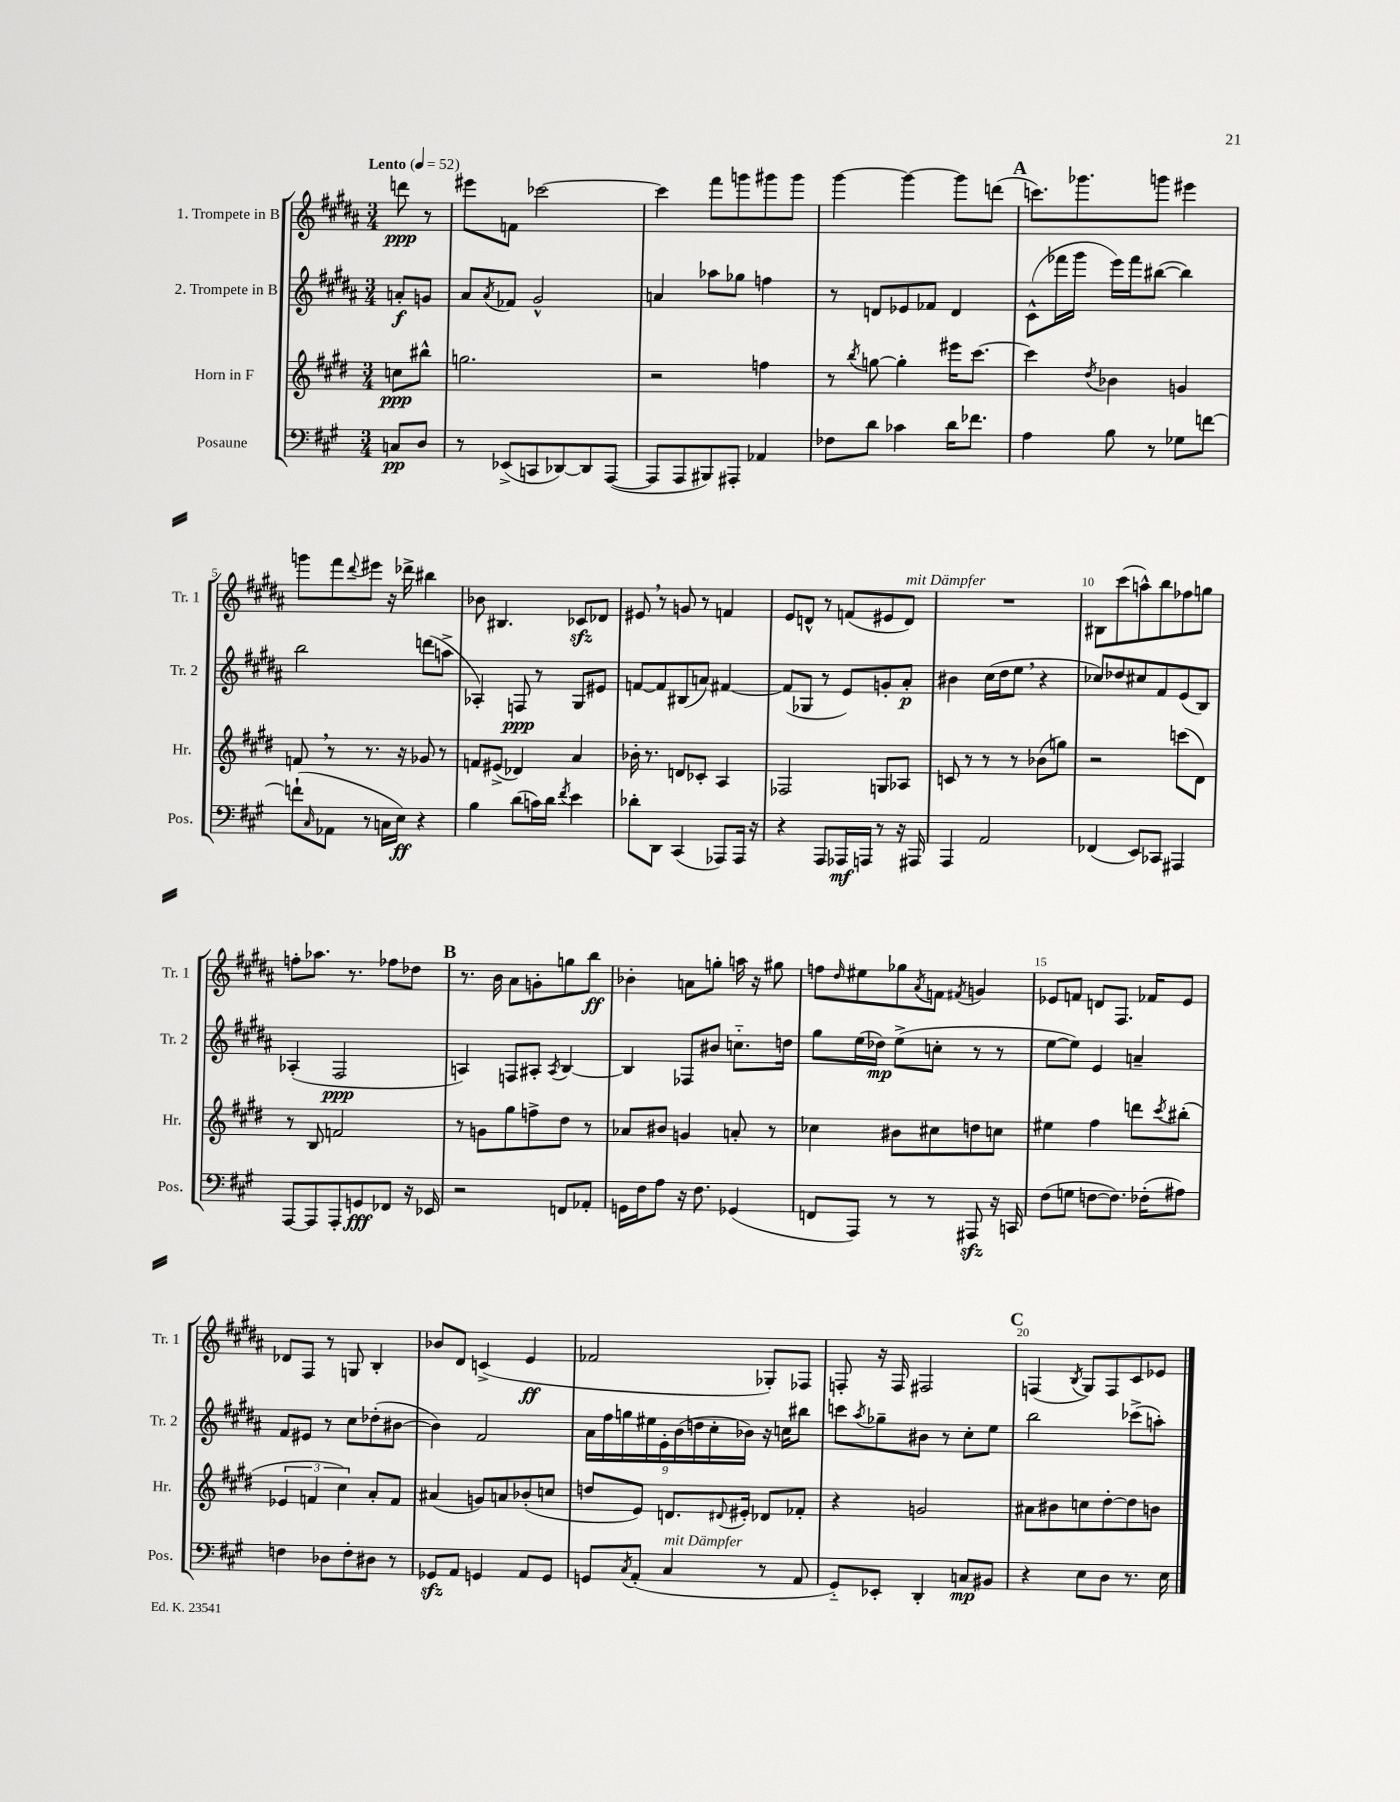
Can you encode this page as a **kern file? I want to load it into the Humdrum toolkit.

**kern	**dynam	**kern	**dynam	**kern	**dynam	**kern	**dynam
*part4	*part4	*part3	*part3	*part2	*part2	*part1	*part1
*staff4	*staff4	*staff3	*staff3	*staff2	*staff2	*staff1	*staff1
*I"Posaune	*	*I"Horn in F	*	*I"2. Trompete in B	*	*I"1. Trompete in B	*
*I'Pos.	*	*I'Hr.	*	*I'Tr. 2	*	*I'Tr. 1	*
*clefF4	*	*clefG2	*	*clefG2	*	*clefG2	*
*k[f#c#g#]	*	*k[f#c#g#d#]	*	*k[f#c#g#d#a#]	*	*k[f#c#g#d#a#]	*
*M3/4	*	*M3/4	*	*M3/4	*	*M3/4	*
*MM52	*	*MM52	*	*MM52	*	*MM52	*
=	=	=	=	=	=	=	=
!	!	!	!	!	!	!LO:TX:a:B:t=Lento	!
8Cn/L	pp	8ccn\L	ppp	8an'/L	f	8dddn\	ppp
8D/J	.	8bb#X^^\J	.	8gn/J	.	8r	.
=1	=1	=1	=1	=1	=1	=1	=1
8r	.	2.ggn\	.	8a#/L	.	8eee#X\L	.
.	.	.	.	8qa#/	.	.	.
(8EE-X^/L	.	.	.	8f-X/J	.	8fn\J	.
8CCn/	.	.	.	2g#^^/	.	[2ccc-X\	.
[8DD-X/)	.	.	.	.	.	.	.
8DD-/]	.	.	.	.	.	.	.
([8AAA/J	.	.	.	.	.	.	.
=2	=2	=2	=2	=2	=2	=2	=2
8AAA/L]	.	2r	.	4an/	.	4ccc-\]	.
8AAA/	.	.	.	.	.	.	.
8BBB#X/)	.	.	.	8aa-X\L	.	8fff#\L	.
8AAA#X'/J	.	.	.	8gg-X\J	.	8gggn\	.
4AA-X/	.	4ffn\	.	4ffn\	.	8ggg#X\	.
.	.	.	.	.	.	8ggg#\J	.
=3	=3	=3	=3	=3	=3	=3	=3
8F-X\L	.	8r	.	8r	.	[4ggg#\	.
.	.	8qbb/	.	.	.	.	.
8d\J	.	[8ggn\	.	8dn/L	.	.	.
4c-X\	.	4gg'\]	.	8e-X/	.	4ggg#\_	.
.	.	.	.	8f-X/J	.	.	.
16d\KL	.	16eee#X\KL	.	4d/	.	8ggg#\L]	.
8.f-X\J	.	[8.ccc#\J	.	.	.	.	.
.	.	.	.	.	.	(8dddn\J	.
!!LO:REH:place=s1:t=A
=4	=4	=4	=4	=4	=4	=4	=4
4A\	.	4ccc#\]	.	(8c#^^\L	.	8.cccn\L)	.
.	.	.	.	16fff-X\L	.	.	.
.	.	.	.	16ggg#\JJ	.	8.ggg-X\	.
.	.	8qdd#/	.	.	.	.	.
8B\	.	4b-X\	.	16eee\LL)	.	.	.
.	.	.	.	16fff-\J	.	.	.
8r	.	.	.	([8bb#X\J	.	8gggn\J	.
8G-X\L	.	4gn/	.	4bb#\])	.	4eee#X\	.
[8fn\J	.	.	.	.	.	.	.
!!LO:LB:g=z
=5	=5	=5	=5	=5	=5	=5	=5
(8fn`\L]	.	8fn,/	.	2bb\	.	8gggn\L	.
16qqC#/	.	.	.	.	.	.	.
8AA-X\J	.	8r	.	.	.	8fff#\	.
.	.	.	.	.	.	8qqddd#/	.
8r	.	8.r	.	.	.	8eee#X\J	.
16Cn\LL	.	.	.	.	.	16r	.
16E\JJ)	ff	16r	.	.	.	16ddd-X^\	.
4r	.	8g-X/	.	(8dddn\L	.	4bb#X\	.
.	.	8r	.	8aan^\J	.	.	.
=6	=6	=6	=6	=6	=6	=6	=6
4B\	.	8fn/L	.	4A-X'/)	.	8b-X\	.
.	.	(8e#X^/J	.	.	.	4.B#X/	.
(8d\L	.	4d-X/)	.	8Fn/	ppp	.	.
16cn\L)	.	.	.	8r	.	.	.
16d\JJ	.	.	.	.	.	.	.
8qf#/	.	.	.	.	.	.	.
4e\	.	4a/	.	8G#/L	.	8c-Xzz/L	.
.	.	.	.	8e#X/J	.	8d-X/J	.
=7	=7	=7	=7	=7	=7	=7	=7
8d-X'\L	.	16b-X'\	.	[8fn/L	.	8e#X,/	.
.	.	8.r	.	.	.	.	.
8DD\J	.	.	.	8f/]	.	8r	.
(4CC#/	.	8dn/L	.	(8B#X/	.	8gn/	.
.	.	8c-X'/J	.	8an/J)	.	8r	.
8AAA-X/L)	.	4A/	.	[4f#X/	.	4fn/	.
16AAA-/Jk	.	.	.	.	.	.	.
16r	.	.	.	.	.	.	.
=8	=8	=8	=8	=8	=8	=8	=8
4r	.	2F-X/	.	(8f#/L]	.	8e/L	.
.	.	.	.	8G-X/J	.	8dn^^/J	.
8AAA/L	.	.	.	8r	.	8r	.
16AAA-X/L	mf	.	.	8e/L)	.	(8fn/L	.
16AAAn/JJ	.	.	.	.	.	.	.
8r	.	8Gn/L	.	8gn'/	.	8e#X/	.
!	!	!	!	!	!	!LO:TX:a:i:t=mit Dämpfer	!
16r	.	8A-X/J	.	8a#'/J	p	8d/J)	.
16AAA#X/	.	.	.	.	.	.	.
=9	=9	=9	=9	=9	=9	=9	=9
4AAA/	.	8cn/	.	4b#X\	.	2.r	.
.	.	8r	.	.	.	.	.
2AA/	.	8r	.	(16cc#\LL	.	.	.
.	.	.	.	16dd#\J	.	.	.
.	.	8r	.	8ee,\J	.	.	.
.	.	(8b-X\L	.	4r	.	.	.
.	.	8ggn\J)	.	.	.	.	.
=10	=10	=10	=10	=10	=10	=10	=10
(4FF-X/	.	2r	.	8cc-X/L)	.	8B#X\L	.
.	.	.	.	8dd-X/	.	(8ccc#\	.
8EE/L)	.	.	.	8cc#X/	.	8aan^^\)	.
8CC-X/J	.	.	.	8f#/	.	8bb\	.
4AAA#X/	.	(8cccn\L	.	(8e/	.	8ff-X\	.
.	.	8d#\J)	.	8B/J)	.	8ggn\J	.
!!LO:LB:g=z
=11	=11	=11	=11	=11	=11	=11	=11
[8AAA/L	.	8r	.	(4A-X'/	.	8ffn'\L	.
8AAA/]	.	8B/	.	.	.	8.aa-X\J	.
8AAA'/	.	2fn/	.	2F#/	ppp	.	.
.	.	.	.	.	.	8.r	.
8GGn/	fff	.	.	.	.	.	.
8FF-X/J	.	.	.	.	.	8ff-X\L	.
16r	.	.	.	.	.	8dd-X\J	.
16EE-X/	.	.	.	.	.	.	.
!!LO:REH:place=s1:t=B
=12	=12	=12	=12	=12	=12	=12	=12
2r	.	8r	.	4An/)	.	8.r	.
.	.	8gn\L	.	.	.	.	.
.	.	.	.	.	.	16b\	.
.	.	8gg#\	.	8Fn/L	.	8a#\L	.
.	.	8ffn^\	.	8A#X'/J	.	8gn'\	.
.	.	.	.	8qA#/	.	.	.
8FFn/L	.	8dd#\J	.	[4B/	.	8ggn\	.
8AA-X'/J	.	8r	.	.	.	8bb\J	ff
=13	=13	=13	=13	=13	=13	=13	=13
16GGn\LL	.	8a-X/L	.	4B/]	.	4b-X'\	.
16F#\J	.	.	.	.	.	.	.
8A\J	.	8b#X/J	.	.	.	.	.
16r	.	4gn/	.	8F-X/L	.	8an\L	.
8.F#\	.	.	.	.	.	.	.
.	.	.	.	8b#X/J	.	8ggn'\J	.
(4GG-X/	.	8an'/	.	8.ccn\L	.	16aan\	.
.	.	.	.	.	.	16r	.
.	.	8r	.	.	.	8gg#X\	.
.	.	.	.	16ddn\Jk	.	.	.
=14	=14	=14	=14	=14	=14	=14	=14
8FFn/L	.	4cc-X\	.	8gg#\L	.	8ffn\L	.
.	.	.	.	.	.	16qqdd#/	.
8AAA/J)	.	.	.	(16ee\L	.	8ee#X\	.
.	.	.	.	16dd-X\JJ)	mp	.	.
8r	.	8b#X\L	.	(8ee^\L	.	8gg-X\	.
.	.	.	.	.	.	8qa#/	.
8r	.	8cc#X\	.	8ccn'\J	.	8fn\J	.
.	.	.	.	.	.	8qf#X/	.
8AAA#Xzz/	.	8ddn\	.	8r	.	4gn/	.
16r	.	8ccn\J	.	8r	.	.	.
16CCn/	.	.	.	.	.	.	.
=15	=15	=15	=15	=15	=15	=15	=15
(8F#\L	.	4ee#X\	.	[8ee\L	.	8e-X/L	.
8Gn\J	.	.	.	8ee\J])	.	8fn/J	.
[8Fn\L	.	4ff#\	.	4e/	.	8dn/L	.
8.F\J])	.	.	.	.	.	8.F#/J	.
.	.	8dddn\L	.	4an~/	.	.	.
(16F-X'\KL	.	.	.	.	.	16f-X/KL	.
.	.	8qccc#/	.	.	.	.	.
8A#X\J)	.	(8bb#X'\J	.	.	.	8e-/J	.
!!LO:LB:g=z
=16	=16	=16	=16	=16	=16	=16	=16
4Fn\	.	6e-X/	.	8f#/L	.	8d-X/L	.
.	.	.	.	8e#X/J	.	8F#/J	.
.	.	6fn/	.	.	.	.	.
8D-X\L	.	.	.	8r	.	8r	.
.	.	6cc#\)	.	.	.	.	.
8F'\	.	.	.	8cc#\L	.	8Gn/	.
8D#X\J	.	8a'/L	.	(8dd-X'\	.	4B'/	.
8r	.	8f/J	.	[8b#X\J	.	.	.
=17	=17	=17	=17	=17	=17	=17	=17
8GG-Xzz/L	.	(4a#X/	.	4b#\])	.	8b-X/L	.
8AA/J	.	.	.	.	.	8d#/J	.
4GGn/	.	8gn/L)	.	2f#/	.	(4cn^/	.
.	.	8an/	.	.	.	.	.
8AA/L	.	(8b-X'/	.	.	.	4e/	ff
8GG/J	.	8ccn/J	.	.	.	.	.
=18	=18	=18	=18	=18	=18	=18	=18
8GGn/L	.	8ddn/L	.	18a#\LL	.	2f-X/	.
.	.	.	.	18ff#\	.	.	.
.	.	.	.	18ggn\	.	.	.
8qC#/	.	.	.	.	.	.	.
(8AA'/J	.	8e/J)	.	.	.	.	.
.	.	.	.	18ee#X\	.	.	.
.	.	.	.	18e'\	.	.	.
!LO:TX:a:i:t=mit Dämpfer	!	!	!	!	!	!	!
4C#/	.	8.dn/L	.	.	.	.	.
.	.	.	.	(18b\	.	.	.
.	.	.	.	18ddn\	.	.	.
.	.	.	.	18cc#'\	.	.	.
.	.	8qqd#X/	.	.	.	.	.
.	.	16e#X'/Jk	.	.	.	.	.
.	.	.	.	18b-X\JJ)	.	.	.
8r	.	8d-X/L	.	16r	.	8G-X'/L)	.
.	.	.	.	16ccn\KL	.	.	.
8AA/	.	8f-X'/J	.	8bb#X\J	.	8F-X/J	.
=19	=19	=19	=19	=19	=19	=19	=19
8GG#/L)	.	4r	.	8cccn\L	.	8Fn'/	.
.	.	.	.	8qaa#/	.	.	.
8EE-X'/J	.	.	.	8gg-X~\	.	16r	.
.	.	.	.	.	.	16F/	.
4DD'/	.	2gn/	.	8b#X\J	.	2F#X/	.
.	.	.	.	8r	.	.	.
8Cn/L	mp	.	.	8cc#'\L	.	.	.
8BB#X/J	.	.	.	8ee\J	.	.	.
!!LO:REH:place=s1:t=C
=20	=20	=20	=20	=20	=20	=20	=20
4r	.	8a#X\L	.	2bb\	.	(4Fn/	.
.	.	8b#X\	.	.	.	.	.
.	.	.	.	.	.	8qB/	.
8E\L	.	8ccn\	.	.	.	8G#/L)	.
8D\J	.	[8dd#'\	.	.	.	8F/	.
8.r	.	8dd#\]	.	(8ccc-X^\L	.	8c#/	.
.	.	8bn\J	.	8aan'\J)	.	8e-X/J	.
16E\	.	.	.	.	.	.	.
==	==	==	==	==	==	==	==
*-	*-	*-	*-	*-	*-	*-	*-
